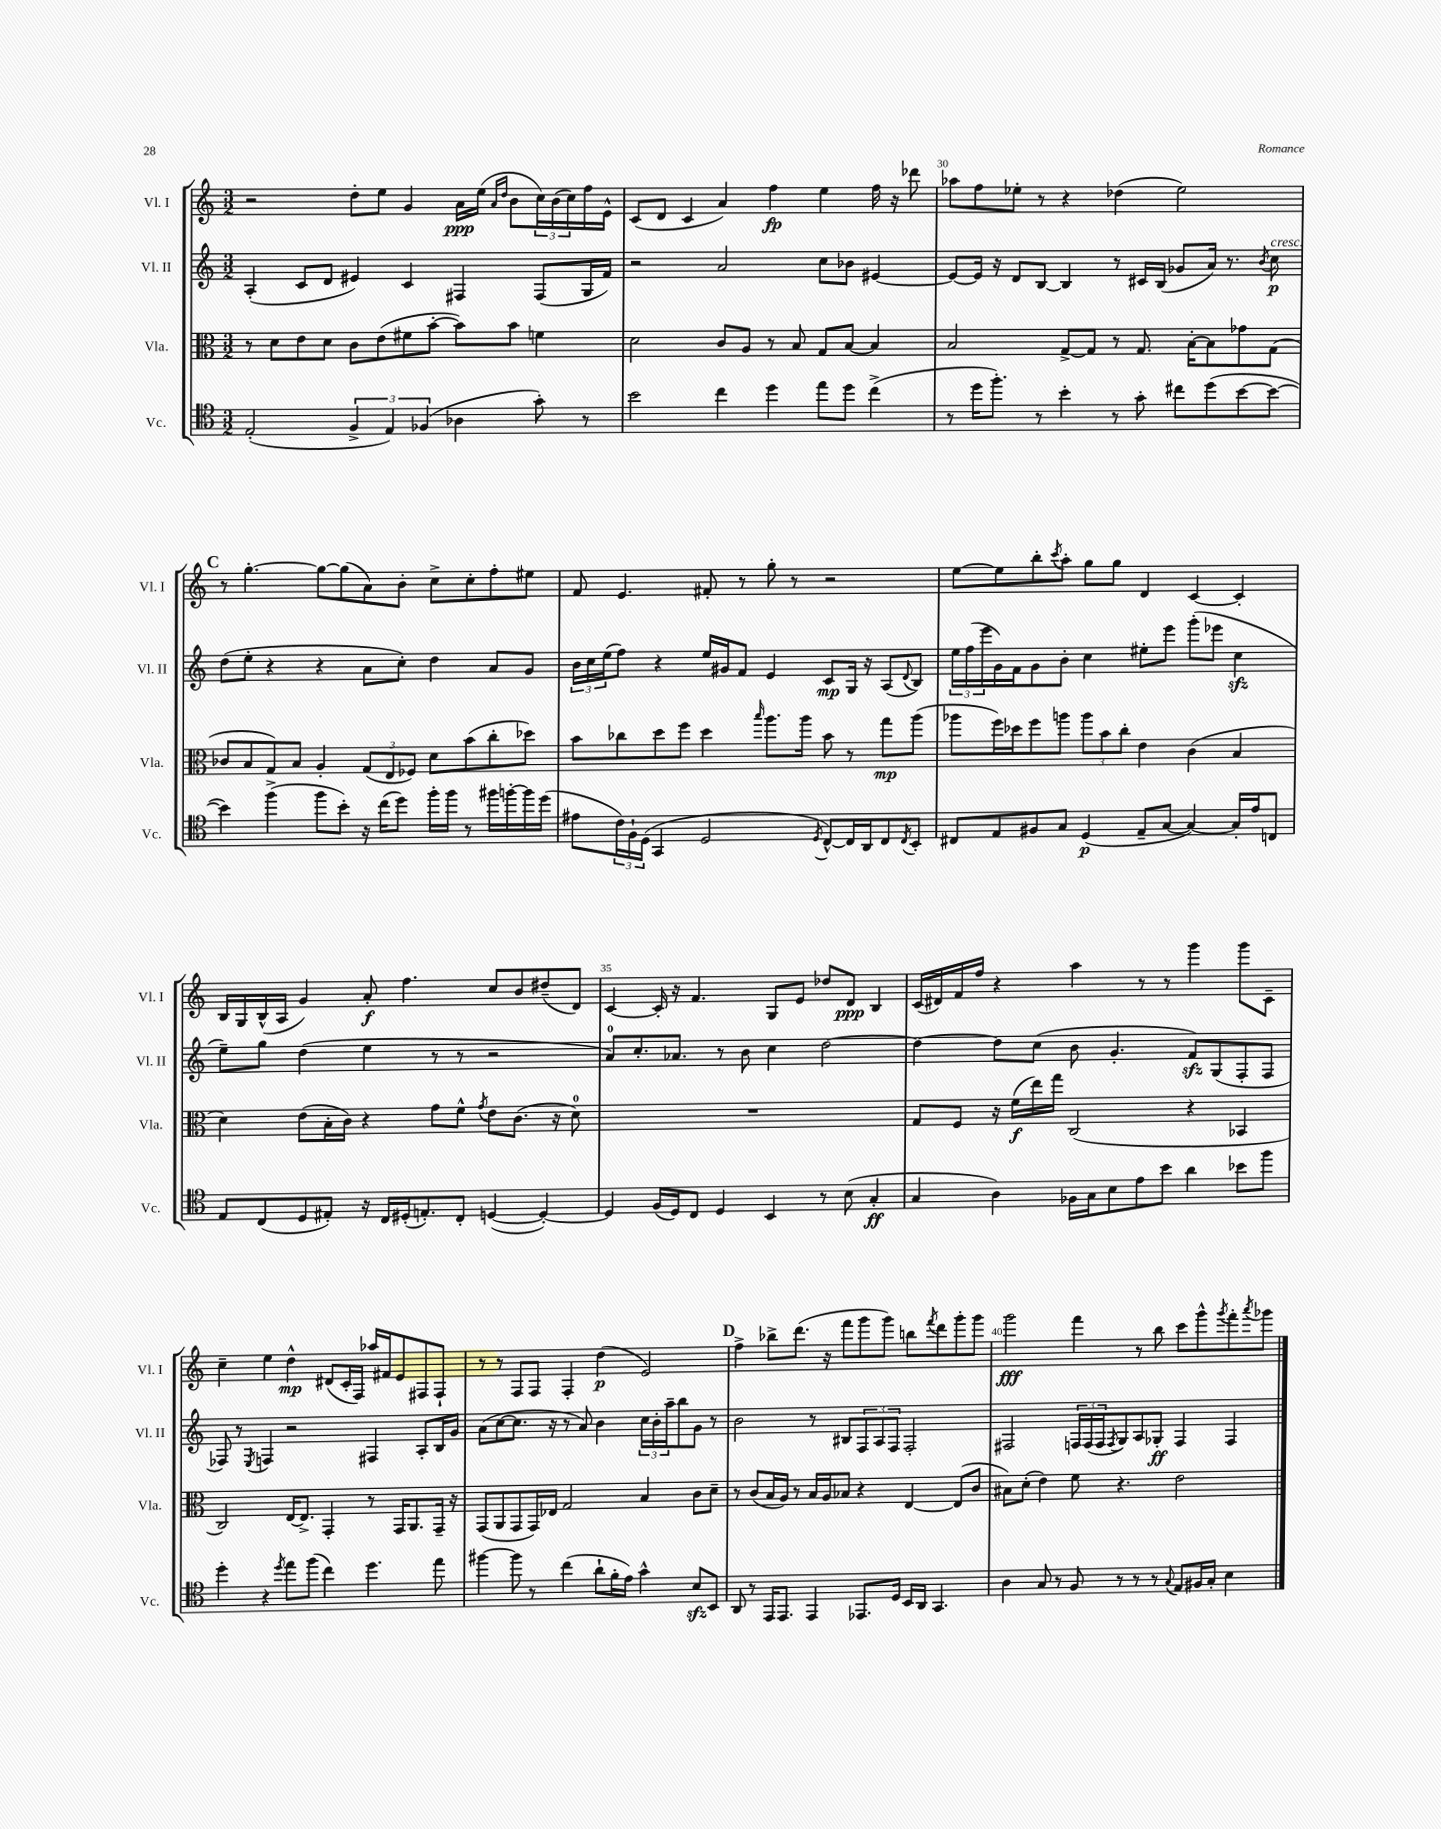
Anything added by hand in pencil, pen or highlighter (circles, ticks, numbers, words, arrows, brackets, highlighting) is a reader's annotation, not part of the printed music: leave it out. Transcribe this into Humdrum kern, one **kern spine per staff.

**kern	**kern	**kern	**kern
*staff4	*staff3	*staff2	*staff1
*clefC4	*clefC3	*clefG2	*clefG2
*k[]	*k[]	*k[]	*k[]
*M3/2	*M3/2	*M3/2	*M3/2
(2E'/	8r	(4A'/	2r
.	8d\L	.	.
.	8e\	8c/L	.
.	8d\J	8d/J	.
6F^/	8c\L	4e#/)	8dd'\L
.	(8e\	.	8ee\J
6E/)	.	.	.
.	8f#\	4c/	4g/
(6F-/	.	.	.
.	[8b'\J	.	.
4A-\	8b\]L)	4F#/	16a\LL
.	.	.	(16ee\JJ
.	.	.	16qqa/LL
.	.	.	16qqdd/JJ
.	8b\J	.	8b\L
8g'\)	4f\	(8F#/L	24cc\L)
.	.	.	(24b\
.	.	.	24cc\)
8r	.	16G/L	16ff\
.	.	16f/JJ)	16e^^\JJ
=	=	=	=
2b\	2d\	2r	(8c/L
.	.	.	8d/J
.	.	.	4c/
4cc\	8c/L	2a/	4a/)
.	8A/J	.	.
4dd\	8r	.	4ff\
.	8B/	.	.
8ee\L	8G/L	8cc\L	4ee\
8dd\J	[8B/J	8b-\J	.
(4cc^\	4B/]	[4e#/	16ff\
.	.	.	16r
.	.	.	8ddd-\
=	=	=	=
8r	2B/	8e#/_L	8aa-\L
16dd\LK	.	16e#/]Jk	8ff\
8.ff'\J)	.	16r	.
.	.	8d/L	8ee-'\J
8r	.	[8B/J	8r
4b'\	[8G^/L	4B/]	4r
.	8G/]J	.	.
8r	8r	8r	(4dd-\
8g'\	8.G/	16c#/LL	.
.	.	(16B/JJ	.
8cc#\L	.	8g-/L	2ee-\)
.	[16B'\LK	.	.
(8dd\	8B\]	16a/Jk)	.
.	.	8.r	.
[8b\	8g-\	.	.
.	.	8qb/	.
8b\_J	(8G\J	8cc\	.
=	=	=	=
4b\])	8c-/L	(8dd\L	8r
.	8B/	8ee'\J	[4.gg'\
(4ff^\	8G/)	4r	.
.	8B/J	.	.
8ff\L	4A'/	4r	8gg\_L
8b'\J)	.	.	(8gg\]
16r	(12G/L	8a\L	8a\)
(16cc\LK	.	.	.
.	12E/	.	.
8dd\J)	.	8cc'\J)	8b'\J
.	12F-/J)	.	.
16ff'\LL	8d\L	4dd\	8cc^\L
16ff\JJ	.	.	.
8r	(8b\	.	8cc'\
16ff#\LL	8cc'\	8a/L	8ff'\
[16ff'\	.	.	.
16ff\]	8dd-\J)	8g/J	8ee#\J
(16dd\JJ	.	.	.
=	=	=	=
8e#\L	8b\L	24b\LL	8f/
.	.	24cc\	.
.	.	(24ee\J	.
24c\L)	8cc-\	8ff\J)	4.e/
24F`\	.	.	.
(24D\JJ	.	.	.
4GG/	8dd\	4r	.
.	8ff\J	.	.
2D/	4dd\	16ee/LL	8f#'/
.	.	16g#/J	.
.	.	8f/J	8r
.	16qqbb/	.	.
.	8.aa\L	4e/	8gg'\
.	.	.	8r
.	16aa\Jk	.	.
8qD/	.	.	.
[8C^^/L)	8b\	8c/L	2r
16C/]L	8r	16G/Jk	.
16AA/J	.	16r	.
8C/	8gg\L	(8A/L	.
8qC/	.	8qqd/	.
8BB'/J	(8aa\J	8B/J)	.
=	=	=	=
8C#/L	8aa-\L	24ee\LL	[8ee\L
.	.	(24ff\	.
.	.	24eee\	.
8E/	16ff\L)	16g\)	8ee\]
.	16dd-\J	16f\J	.
8F#/	8ff\	8g\	8bb'\
.	.	.	8qccc/
8G/J	8aa\J	8b'\J	8aa'\J
(4D/	12aa\L	4cc\	8gg\L
.	12b\	.	.
.	.	.	8gg\J
.	12cc'\J	.	.
8E~/L	4e\	8ee#'\L	4d/
[8G/J	.	8eee\J	.
4G/_)	(4c\	(8ggg'\L	[4c/
.	.	8eee-\J	.
16G'/]LL	4B/	4cc\	4c'/]
16e/J	.	.	.
8C/J	.	.	.
=	=	=	=
8E/L	4d\)	8ee~\L)	16B/LL
.	.	.	16G/
(8C/	.	8gg\J	(16B^^/
.	.	.	16A/JJ
8D/	(8e\L	(4dd\	4g/)
8E#'/J)	16B'\L	.	.
.	16c\JJ)	.	.
16r	4r	4ee\	8a'/
16C/LL	.	.	.
(16D#'/J	.	.	4.ff\
8.E'/)	.	.	.
.	8g\L	8r	.
8C'/J	8f^^\J	8r	.
.	8qg/	.	.
([4D/	8e\L	2r	8cc/L
.	(8.c\J	.	8b/
4D'/_)	.	.	(8dd#~/
.	16r	.	.
.	8d\)	.	8d/J)
=	=	=	=
4D/]	1.r	8a/L)	[4c/
.	.	8.cc'/	.
(16F/LL	.	.	16c'/]
16D/J)	.	8.a-/J	16r
8C/J	.	.	4.f/
4D/	.	8r	.
.	.	8b\	.
4BB/	.	4cc\	8G/L
.	.	.	8e/J
8r	.	[2dd\	8dd-/L
(8B\	.	.	8d/J
4G'/	.	.	4B/
=	=	=	=
4G/	8G/L	4dd\_	(16c/LL
.	.	.	16d#/)
.	8F/J	.	16f/
.	.	.	16ff/JJ
4A\)	16r	8dd\]L	4r
.	(16f\LL	.	.
.	16ee\)	(8cc\J	.
.	16gg\JJ	.	.
16F-\LL	(2C/	8b\	4aa\
16G\J	.	.	.
8B\	.	4.g'/	.
8e\	.	.	8r
8b\J	.	.	8r
4a\	4r	8f/L)	4ggg\
.	.	(8G/	.
8b-\L	4BB-/	8F'/	8ggg\L
8ff\J	.	8F/J	8c~\J
=	=	=	=
4dd'\	2C/)	8F-/)	4cc~\
.	.	8r	.
.	.	8qE/	.
4r	.	4F/	4ee\
8qdd/	.	.	.
8ee\L	[16E/LK	2r	4dd^^\
.	8.E^/]J	.	.
(8ff\J	.	.	.
4cc\)	4GG'/	.	(8d#/L
.	.	.	16c'/L
.	.	.	16F/JJ)
4.dd\	8r	4F#/	16aa-/LL
.	.	.	16f#/J
.	16GG/LK	.	8e/
.	8.AA/	.	.
.	.	8A'/L	8F#/
8ee\	16GG~/Jk	16B/L	8F#`/J
.	16r	16g/JJ	.
=	=	=	=
[4ff#\	(8GG/L	(8a\L	8r
.	8AA/	[8cc\	8r
8ff#\]	8GG/	8.cc\]J	8F/L
8r	16GG/L)	.	8F/J
.	16E-/JJ	16r	.
(4cc\	2G/	8r	4F'/
.	.	8a/)	.
8a`\L	.	4b\	(4dd\
16f'\L	.	.	.
16e\JJ)	.	.	.
4g^^\	4B/	24cc\LL	2e/)
.	.	24b'\	.
.	.	24aa~\J	.
.	.	8bb\	.
8B/L	8c\L	8g\J	.
8BB/J	8d~\J	8r	.
=	=	=	=
8AA/	8r	2b\	4ff^\
8r	(8c/L	.	.
16EE/LK	16B/L	.	8bb-^\L
8.EE/J	16A/JJ)	.	.
.	8r	.	(8.ddd\J
4EE/	16B/LL	8r	.
.	16A/J	.	16r
.	8B-/J	8B#/L	8fff\L
8.EE-/L	4r	12F/	8ggg\
.	.	12A/	.
.	.	.	8ggg\J)
.	.	12F/J	.
16D/Jk	.	.	.
16BB/LL	[4E/	2F'/	8bb\L
16AA/JJ	.	.	.
.	.	.	8qfff/
4.GG/	.	.	8ddd\
.	(8E/]L	.	8ggg'\
.	8c/J	.	8ggg\J
=	=	=	=
4A\	8B#\L)	2F#/	2ggg\
.	(8d'\J	.	.
8G/	4e\)	.	.
8r	.	.	.
8F/	8f\	24F/LL	4fff\
.	.	(24F/	.
.	.	24F/J	.
.	.	8qF/	.
8r	4.r	8G/)	.
8r	.	8A/	8r
8r	.	8G-'/J	8bb\
8qqG/	.	.	.
8E/L	2e\	4F/	8ccc\L
16F#/L	.	.	8ggg^^\
16G'/JJ	.	.	.
.	.	.	8qggg/
4B\	.	4F/	8fff'\
.	.	.	8qaaa/
.	.	.	8ggg-\J
==	==	==	==
*-	*-	*-	*-
